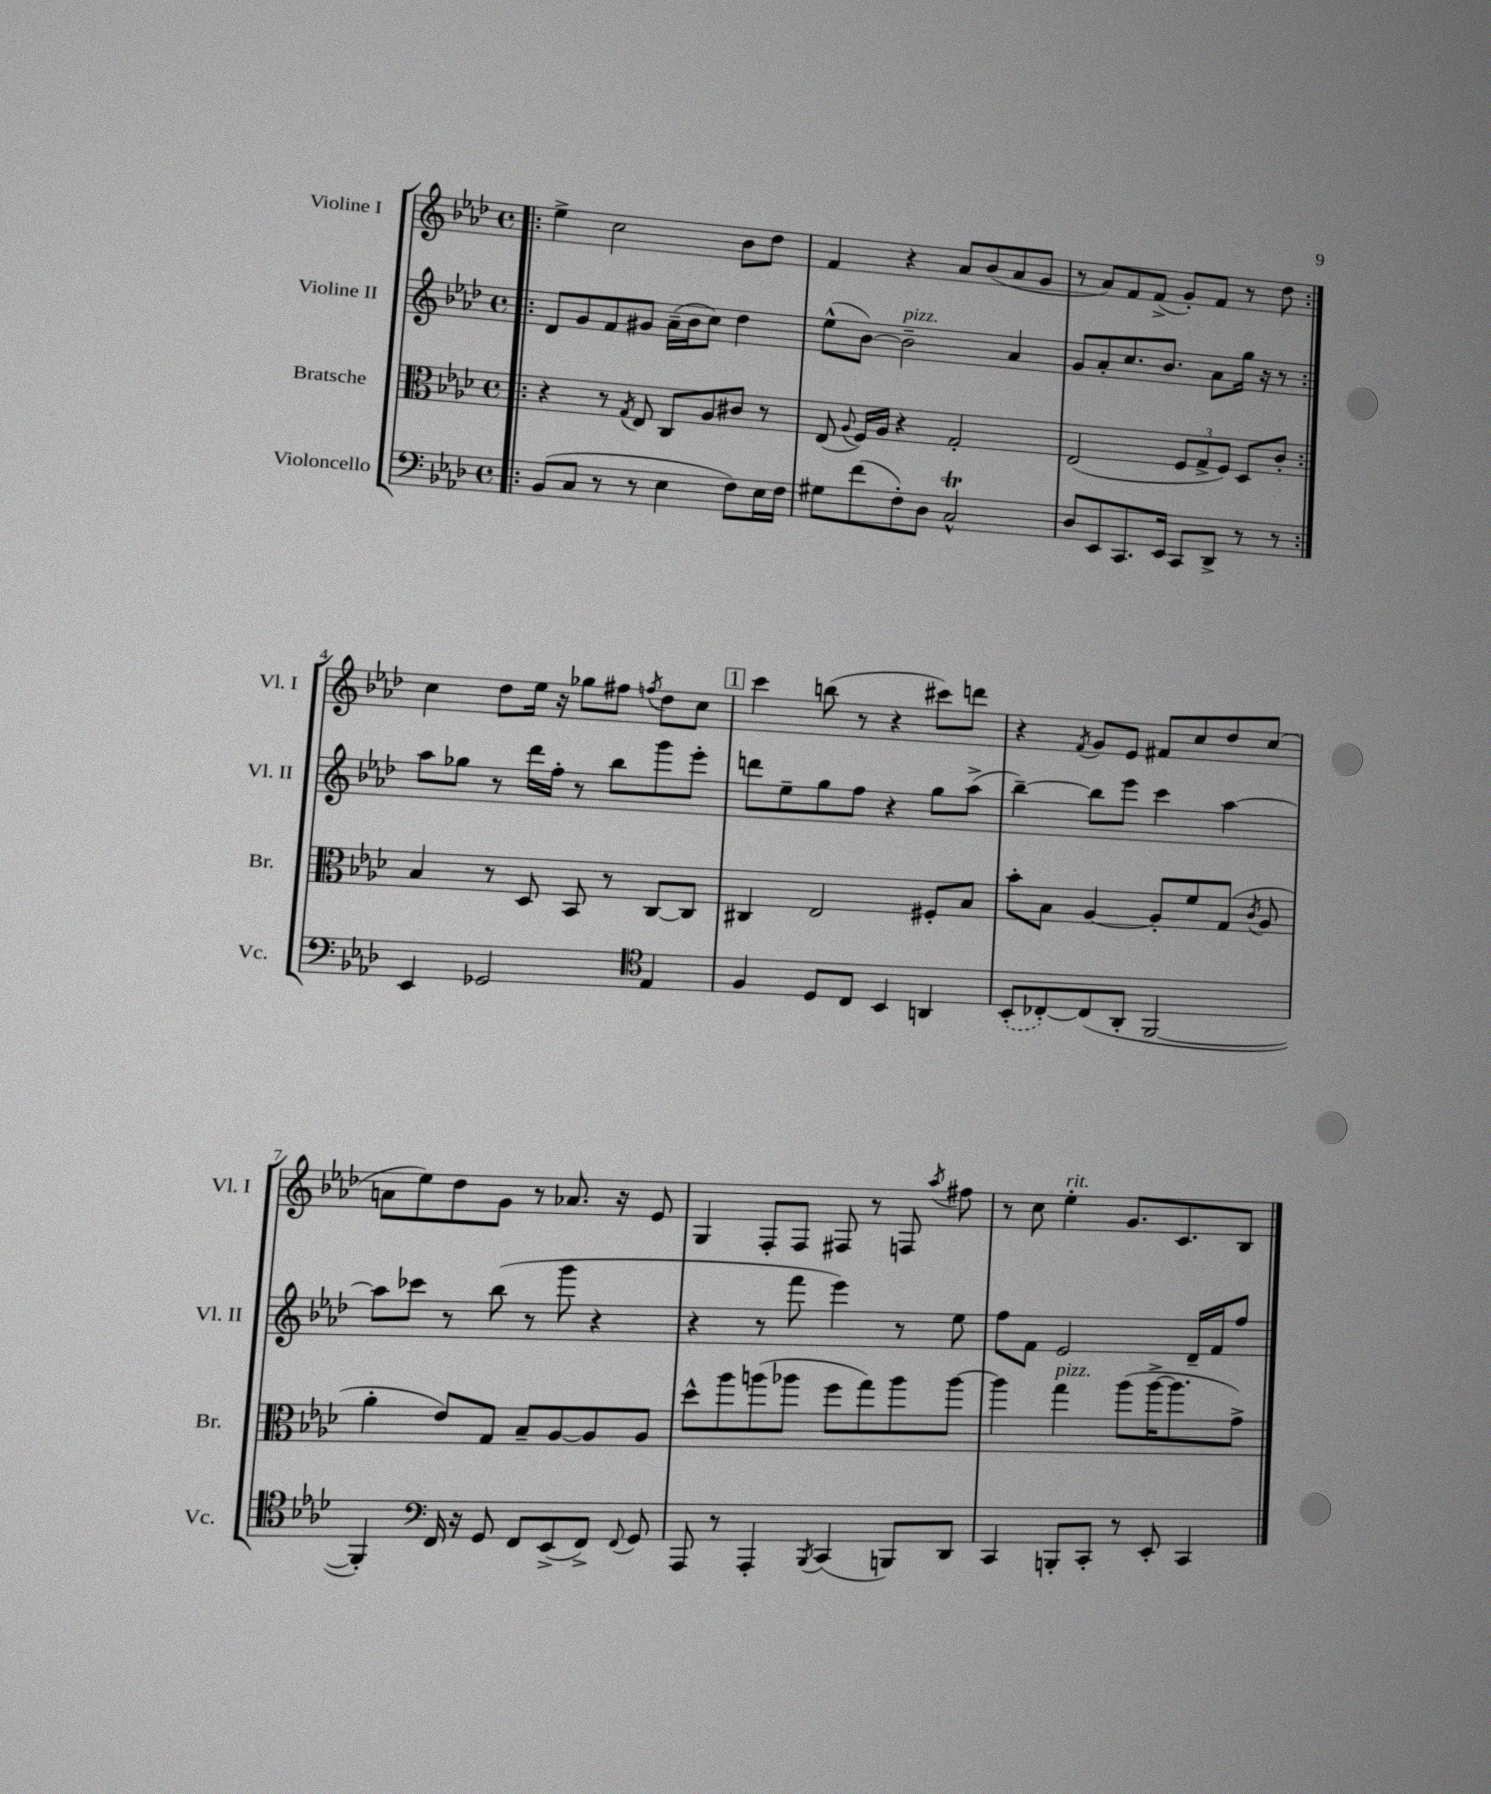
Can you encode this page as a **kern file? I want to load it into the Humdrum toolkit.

**kern	**kern	**kern	**kern
*staff4	*staff3	*staff2	*staff1
*clefF4	*clefC3	*clefG2	*clefG2
*k[b-e-a-d-]	*k[b-e-a-d-]	*k[b-e-a-d-]	*k[b-e-a-d-]
*M4/4	*M4/4	*M4/4	*M4/4
*met(c)	*met(c)	*met(c)	*met(c)
=!|:	=!|:	=!|:	=!|:
(8BB-	4r	8d-	4ee-^
8C	.	8g	.
8r	8r	8f	2cc
.	8qG	.	.
8r	8E-	8g#	.
4E-	8C	(16a-~	.
.	.	16b-	.
.	8A-	8cc)	.
8F)	8c#	4dd-	8b-
16E-	8r	.	8dd-
16F	.	.	.
=	=	=	=
8G#	(8E-	(8ee-^^	4f
.	8qqA-	.	.
(8f	16F)	[8b-)	.
.	16A-	.	.
8F')	4r	2b-~]	4r
8D-	.	.	.
2C^^	2G'	.	8a-
.	.	.	(8b-
.	.	4a-	8a-
.	.	.	8g
=	=	=	=
8D-	(2E-	8g	8r
8EE-	.	8a-'	8a-)
8.CC	.	8.cc	8f
.	.	.	(8f^
16EE-	.	8.b-	.
8CC	12F	.	8g')
.	12G^	.	.
8DD-^	.	8a-	8f
.	12F)	.	.
8r	8D-	16gg	8r
.	.	16r	.
8r	8c'	8r	8dd-
=:|!	=:|!	=:|!	=:|!
4EE-	4B-	8aa-	4cc
.	.	8gg-	.
2GG-	8r	8r	8dd-
.	8D-	16ddd-	16ee-
.	.	16ff'	16r
.	8BB-	8r	8gg-
.	8r	8bb-	8ff#
*clefC4	*	*	*
.	.	.	8qff
4E-	[8C	8ggg	8dd-
.	8C]	8eee-'	8cc
=	=	=	=
4F	4C#	8ddd	4ccc
.	.	8ee-~	.
8D-	2E-	8gg	(8bb
8C	.	8ff	8r
4BB-	.	4r	4r
4AA	8F#'	8gg	8ccc#)
.	8B-	(8aa-^	8ddd
=	=	=	=
(8BB-'	8b-'	[4bb-~)	4r
[8C-')	8B-	.	.
.	.	.	8qf
(8C-]	[4A-	8bb-]	8g
8AA-'	.	8eee-	8e-
[2FF	8A-']	4ccc	8f#
.	8f	.	8cc
.	(8G	[4aa-	8dd-
.	8qc	.	.
.	8A-	.	(8cc
=	=	=	=
4FF'])	4a-'	8aa-]	8a
.	.	8ccc-	8ee-)
*clefF4	*	*	*
16FF	8e-)	8r	8dd-
16r	.	.	.
8GG	8G	(8bb-	8g
8FF	8B-~	8r	8r
(8EE-^	[8A-	8ggg	8.a-
8FF^)	8A-]	4r	.
.	.	.	16r
8qqFF	.	.	.
8GG	8A-	.	8e-
=	=	=	=
8AAA-	8dd-^^	4r	4G
8r	8aa-	.	.
4AAA-'	(8aa	8r	8F'
.	8aa-	8fff	8F
8qBBB-	.	.	.
(4CC	8ff	4eee-)	8F#
.	8gg)	.	8r
8BBB)	8aa-	8r	8F
.	.	.	8qaa-
8DD-	[8aa-	8ee-	8ff#
=	=	=	=
4CC	4aa-]	8ff	8r
.	.	8f	8cc
8BBB'	4gg	2e-	4ee-'
8CC'	.	.	.
8r	(8aa-	.	8.g
8EE-'	[16aa-^	.	.
.	8.aa-]	.	8.c
4CC	.	16d-~	.
.	.	16f	.
.	8g^)	8ff	8B-
==	==	==	==
*-	*-	*-	*-
